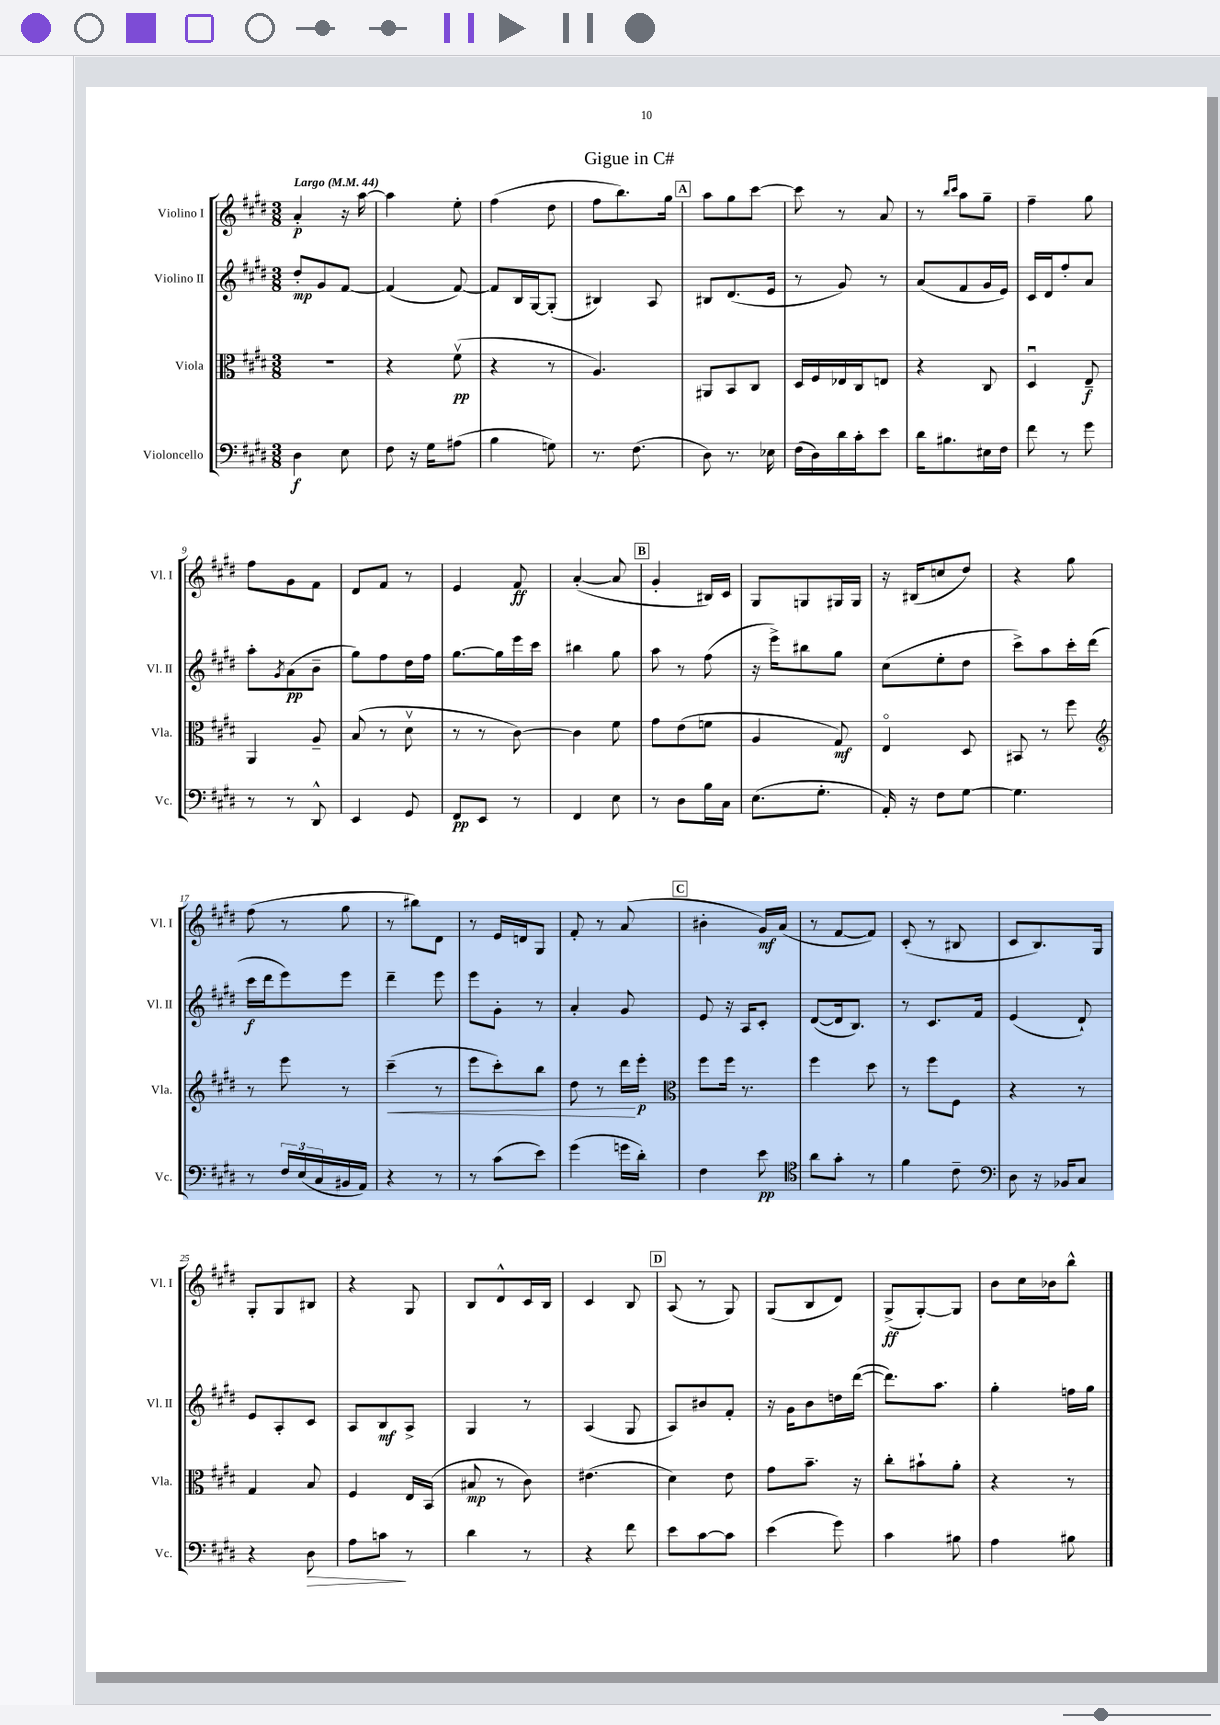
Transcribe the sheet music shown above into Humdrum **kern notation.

**kern	**kern	**kern	**kern
*staff4	*staff3	*staff2	*staff1
*clefF4	*clefC3	*clefG2	*clefG2
*k[f#c#g#d#]	*k[f#c#g#d#]	*k[f#c#g#d#]	*k[f#c#g#d#]
*M3/8	*M3/8	*M3/8	*M3/8
*MM44	*MM44	*MM44	*MM44
4D#	4.r	8dd#'	4a'
.	.	8g#	.
8E	.	[8f#	16r
.	.	.	[16aa
=	=	=	=
8F#	4r	(4f#]	4aa]
16r	.	.	.
16G#	.	.	.
(8A#	(8f#v	[8f#)	8ee'
=	=	=	=
4B	4r	8f#]	(4ff#
.	.	16B	.
.	.	[16G#	.
8G)	8r	(8G#']	8dd#
=	=	=	=
8.r	4.A)	4B#)	8ff#
.	.	.	8.bb)
(8.F#	.	.	.
.	.	8A	.
.	.	.	16gg#
=	=	=	=
8D#)	8AA#	8B#	8aa
8.r	8BB	(8.d#	8gg#
.	8C#	.	[8ccc#
16E-	.	16e	.
=	=	=	=
(16F#	16D#	8r	8ccc#]
16D#)	16F#	.	.
16d#	16E-	8g#)	8r
16c#'	16C#	.	.
8e	8E	8r	8a
=	=	=	=
16d#	4r	(8a	8r
8.B#	.	.	.
.	.	.	16qqbb
.	.	.	16qqccc#
.	.	8f#	8aa
16E#	8C#	16g#	8gg#~
16F#	.	16e)	.
=	=	=	=
8f#	4D#u	16c#	4ff#~
.	.	16d#	.
8r	.	8ff#'	.
8g#	8E~	8a	8gg#
=	=	=	=
8r	4AA	8aa'	8ff#
.	.	8qg#	.
8r	.	(8a	8g#
8DD#^^	8A~	8b~	8f#
=	=	=	=
4EE	(8B	8gg#)	8d#
.	8r	8ff#	8f#
8GG#	8d#v	16dd#	8r
.	.	16ff#	.
=	=	=	=
8FF#	8r	[8.gg#	4e
8EE	8r	.	.
.	.	16gg#]	.
8r	[8c#)	16eee	8f#
.	.	16ccc#	.
=	=	=	=
4FF#	4c#]	4bb#	([4a'
8E	8f#	8gg#	8a]
=	=	=	=
8r	8g#	8aa	4g#'
8D#	(8e	8r	.
16B	8f	(8ff#	16B#)
16C#	.	.	16c#
=	=	=	=
(8.E	4A	16r	8G#
.	.	16eee^)	.
.	.	8bb#	8G
8.G#'	.	.	.
.	8G#)	8gg#	16G#
.	.	.	16G#
=	=	=	=
16AA')	4Eo	(8cc#	16r
16r	.	.	(16B#
8F#	.	8ee'	8cc
[8G#	8D#	8dd#	8dd#)
=	=	=	=
4.G#]	8BB#	8ccc#^)	4r
.	8r	8aa	.
.	8ff#	16ccc#'	8gg#
.	.	(16ddd#	.
=	=	=	=
*	*clefG2	*	*
8r	8r	16ccc#	(8ff#
.	.	16ddd#	.
24F#	8eee	8eee)	8r
(24E	.	.	.
24C#	.	.	.
16BB#	8r	8eee	8gg#
16AA)	.	.	.
=	=	=	=
4r	(4ccc#~	4ddd#~	8r
.	.	.	8bb#)
8r	8r	8eee	8d#
=	=	=	=
8r	8eee	8eee	8r
(8c#	8ccc#')	8g#'	16e
.	.	.	16d
8e)	8bb	8r	8G#
=	=	=	=
(4g#	8dd#	4a'	8f#'
.	8r	.	8r
16g	16ddd#	8g#	(8a
16d#')	16eee'	.	.
=	=	=	=
*	*clefC3	*	*
4F#	8ff#	8e	4b#'
.	16ff#	16r	.
.	8.r	16A	.
8e	.	8c#'	16g#)
.	.	.	(16a
=	=	=	=
*clefC4	*	*	*
8a	4ff#	([8d#	8r
8g#'	.	16d#]	[8f#
.	.	8.B)	.
8r	8dd#	.	8f#])
=	=	=	=
4f#	8r	8r	(8c#'
.	8ff#	8.c#	8r
8c#~	8F#	.	8B#
.	.	16f#	.
=	=	=	=
*clefF4	*	*	*
8D#	4r	(4e	8c#
16r	.	.	8.B)
16BB-	.	.	.
8C#	8r	8d#`)	.
.	.	.	16G#
=	=	=	=
4r	4G#	8e	8G#'
.	.	8A'	8G#
8D#	8B	8c#	8B#
=	=	=	=
8A	4F#	8A	4r
8c	.	8B	.
8r	16E	8A^	8G#
.	(16BB	.	.
=	=	=	=
4d#	8B#	4G#	8B
.	8r	.	8d#^^
8r	8c#)	8r	16c#
.	.	.	16B
=	=	=	=
4r	(4.e#	(4A	4c#
8f#	.	8G#	8B
=	=	=	=
8e	4d#)	8A)	(8A
[8c#	.	8b#	8r
8c#]	8e	8f#'	8G#)
=	=	=	=
(4e	8g#	16r	(8G#
.	.	16g#	.
.	8.b~	8b	8B
8g#)	.	16dd	8d#)
.	16r	([16ddd#	.
=	=	=	=
4c#	8cc#'	8.ddd#])	(8G#^
.	8b#`	.	[8G#')
.	.	8.aa	.
8B#	8a'	.	8G#]
=	=	=	=
4A	4r	4gg#'	8b
.	.	.	16cc#
.	.	.	16b-
8B#	8r	16ff	8bb^^
.	.	16gg#	.
==	==	==	==
*-	*-	*-	*-
